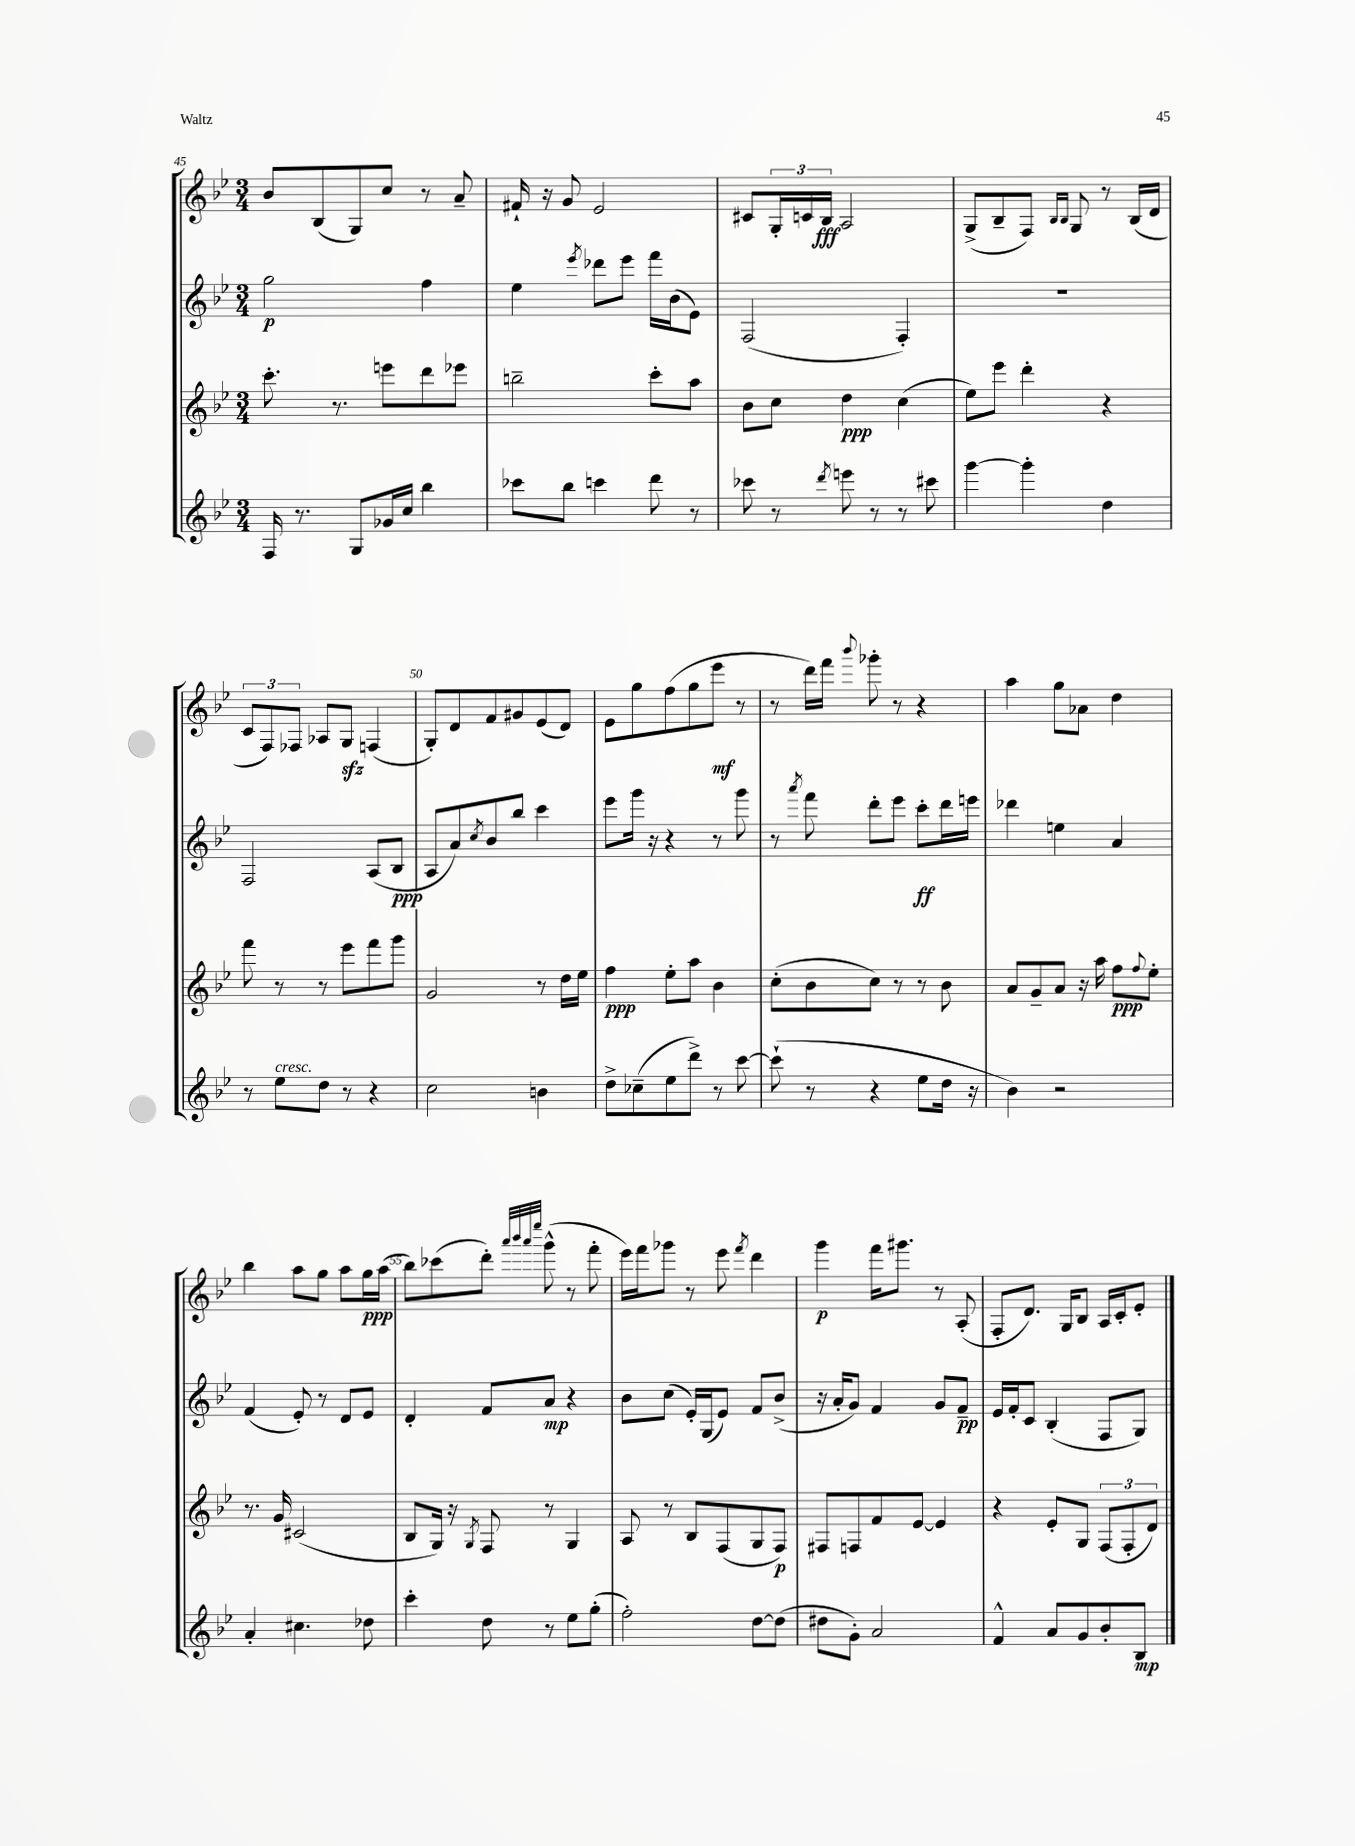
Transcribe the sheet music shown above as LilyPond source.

<<
\new StaffGroup <<
\new Staff = "s0" {
    \clef treble \key bes \major \numericTimeSignature \time 3/4
    bes'8 bes8( g8) c''8 r8 a'8-- |
    fis'16-! r16 g'8 ees'2 |
    cis'8 \tuplet 3/2 { g16-. c'16 bes16\fff } a2 |
    g8->( bes8-- f8) \grace { bes16 bes16 } g8 r8 bes16( d'16 |
    \tuplet 3/2 { c'8 f8) fes8 } aes8 g8\sfz f4( |
    g8-.) d'8 f'8 gis'8 ees'8( d'8) |
    ees'8 g''8 f''8( g''8 ees'''8\mf r8 |
    r8 d'''16) f'''16 \appoggiatura { bes'''8 } ges'''8-. r8 r4 |
    a''4 g''8 aes'8 d''4 |
    bes''4 a''8 g''8 a''8 g''16\ppp a''16( |
    bes''8) ces'''8( d'''8-.) \grace { a'''32 bes'''32 a'''32 ees''''32 } g'''8-^( r8 f'''8-. |
    ees'''16) f'''16 ges'''8 r8 ees'''8 \acciaccatura { f'''8 } d'''4 |
    g'''4\p f'''16 gis'''8. r8 a8-.( |
    f8-. d'8.) g16 bes8 a16 c'16-. ees'8-. \bar "|." |
}
\new Staff = "s1" {
    \clef treble \key bes \major \numericTimeSignature \time 3/4
    g''2\p f''4 |
    ees''4 \acciaccatura { ees'''8 } des'''8 ees'''8 f'''16 bes'16( ees'8) |
    f2( f4-.) |
    R2. |
    f2 a8( bes8\ppp |
    a8 a'8) \acciaccatura { c''8 } bes'8 bes''8 c'''4 |
    ees'''8 g'''16 r16 r4 r8 g'''8 |
    r8 \acciaccatura { a'''8 } f'''8 d'''8-. ees'''8 c'''8-.\ff d'''16 e'''16 |
    des'''4 e''4 a'4 |
    f'4( ees'8-.) r8 d'8 ees'8 |
    d'4-. f'8 a'8\mp r4 |
    bes'8 c''8( ees'16-.) g16( ees'8) f'8 bes'8->( |
    r16 a'16-. g'8) f'4 g'8 f'8--\pp |
    ees'16 f'16-. c'8 bes4-.( f8 g8) \bar "|." |
}
\new Staff = "s2" {
    \clef treble \key bes \major \numericTimeSignature \time 3/4
    c'''8.-. r8. e'''8 d'''8 ees'''8 |
    b''2-- c'''8-. a''8 |
    bes'8 c''8 d''4\ppp c''4( |
    ees''8) ees'''8 d'''4-. r4 |
    f'''8 r8 r8 ees'''8 f'''8 g'''8 |
    g'2 r8 d''16 ees''16 |
    f''4\ppp ees''8-. a''8 bes'4 |
    c''8-.( bes'8 c''8) r8 r8 bes'8 |
    a'8 g'8-- a'8 r16 a''16 f''8\ppp \appoggiatura { f''8 } ees''8-. |
    r8. g'16 cis'2( |
    bes8 g16) r16 \acciaccatura { g8 } f8 r8 g4 |
    a8 r8 bes8 f8( g8 f8\p) |
    fis8 f8 f'8 ees'8~ ees'4 |
    r4 ees'8-. g8 \tuplet 3/2 { f8( f8-. d'8) } \bar "|." |
}
\new Staff = "s3" {
    \clef treble \key bes \major \numericTimeSignature \time 3/4
    f16 r8. g8 ges'16 c''16 bes''4 |
    ces'''8 bes''8 c'''4 d'''8 r8 |
    ces'''8 r8 \acciaccatura { d'''8 } e'''8 r8 r8 cis'''8 |
    g'''4~ g'''4-. d''4 |
    r8 ees''8^\markup { \italic "cresc." } d''8 r8 r4 |
    c''2 b'4 |
    d''8-> ces''8--( ees''8 d'''8->) r8 c'''8~ |
    c'''8-!( r8 r4 ees''8 d''16 r16 |
    bes'4) r2 |
    a'4-. cis''4. des''8 |
    c'''4-. d''8 r8 ees''8 g''8-.( |
    f''2-.) d''8~ d''8( |
    dis''8 g'8-.) a'2 |
    f'4-^ a'8 g'8 bes'8-. bes8\mp \bar "|." |
}
>>
>>
\layout { \context { \Score currentBarNumber = #45 \override BarNumber.break-visibility = ##(#f #t #t) barNumberVisibility = #(every-nth-bar-number-visible 5) } }
